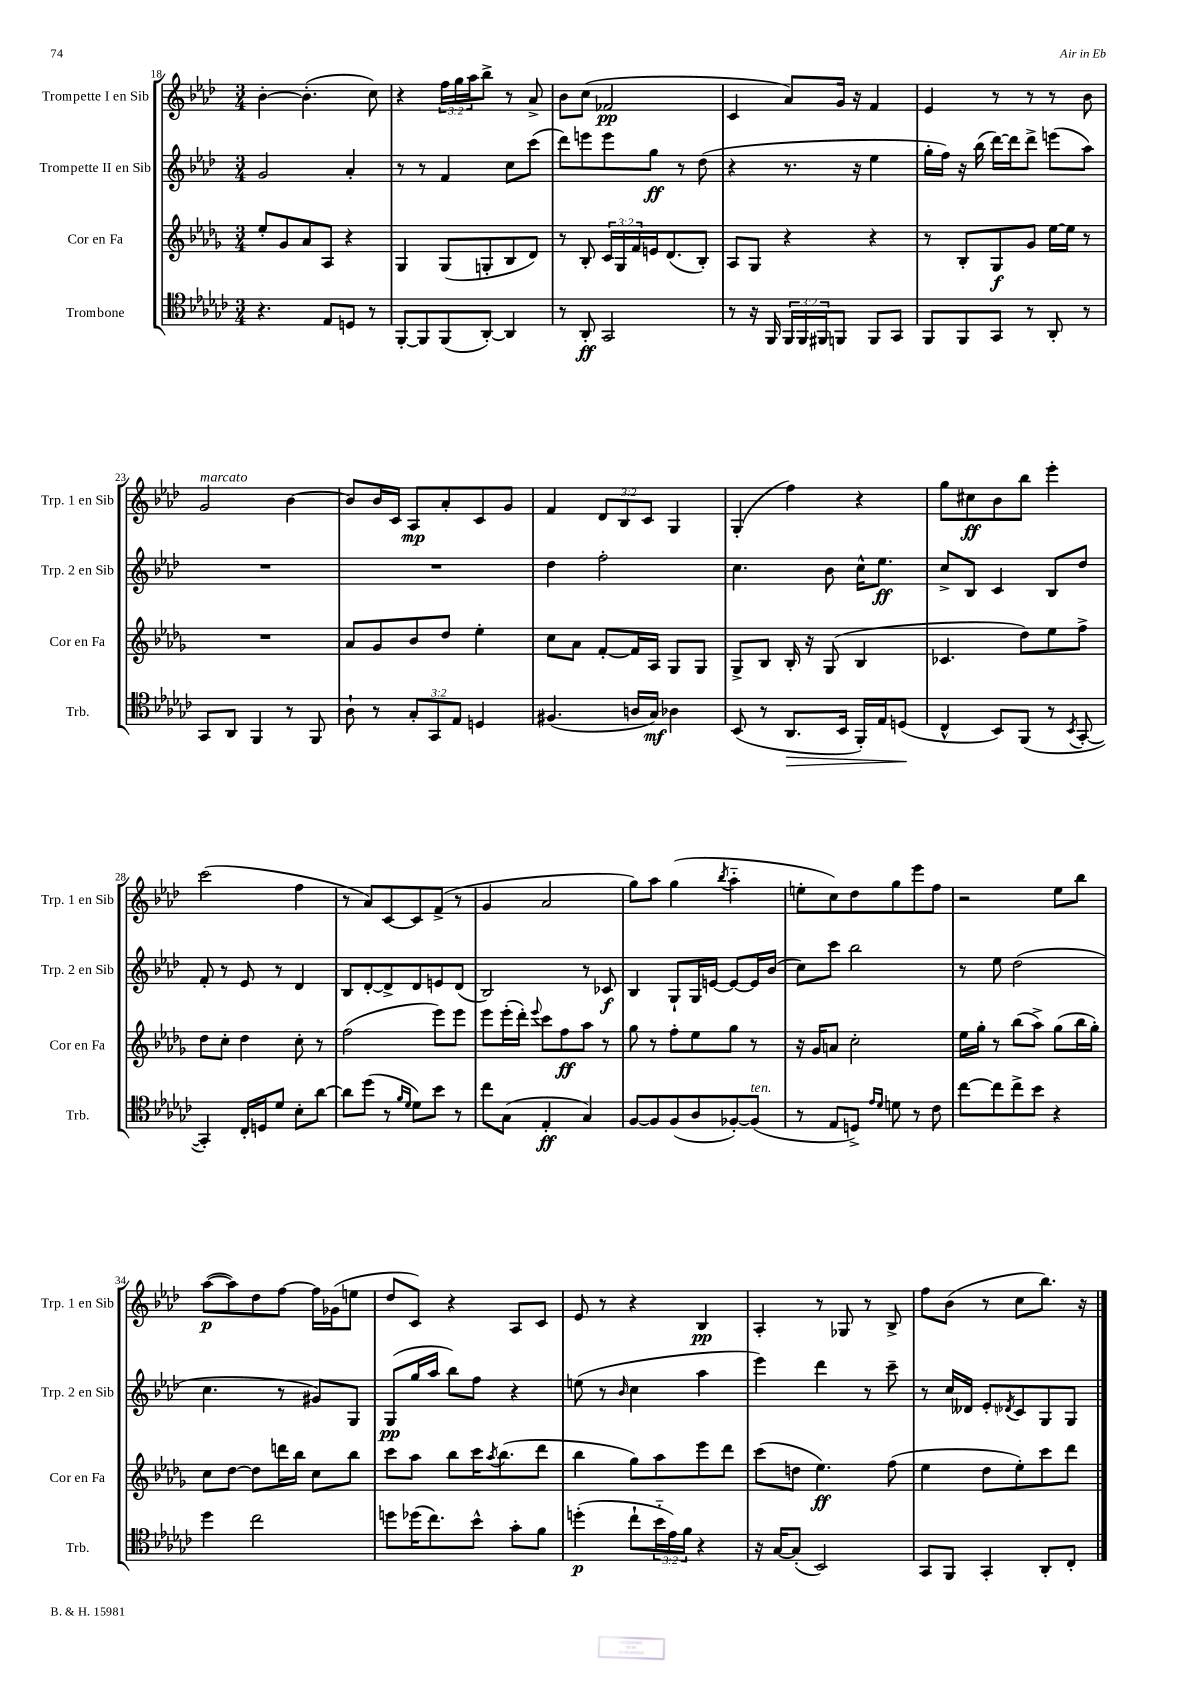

**kern	**kern	**kern	**kern
*staff4	*staff3	*staff2	*staff1
*clefC4	*clefG2	*clefG2	*clefG2
*k[b-e-a-d-g-c-]	*k[b-e-a-d-g-]	*k[b-e-a-d-]	*k[b-e-a-d-]
*M3/4	*M3/4	*M3/4	*M3/4
4.r	8ee-'	2g	[4b-'
.	8g-	.	.
.	8a-	.	(4.b-']
8E-	8A-	.	.
8D	4r	4a-'	.
8r	.	.	8cc)
=	=	=	=
[8FF'	4G-	8r	4r
8FF]	.	8r	.
(8FF	(8G-	4f	24ff
.	.	.	24gg
.	.	.	24aa-
[8AA-')	8G'	.	8bb-^
4AA-]	8B-	8cc	8r
.	8d-)	(8ccc	8a-^
=	=	=	=
8r	8r	8ddd-)	8b-
8AA-'	8B-'	8eee	(8cc
2GG-	24c	8eee	2f-
.	24G-	.	.
.	24f	.	.
.	16e	8gg	.
.	(8.d-	.	.
.	.	8r	.
.	8B-')	(8dd-	.
=	=	=	=
8r	8A-	4r	4c
16r	8G-	.	.
16FF	.	.	.
24FF	4r	8.r	8a-)
24FF	.	.	.
24FF#	.	.	.
8FF	.	.	16g
.	.	16r	16r
8FF	4r	4ee-	4f
8GG-	.	.	.
=	=	=	=
8FF	8r	16gg'	4e-
.	.	16ff)	.
8FF	8B-'	16r	.
.	.	(16bb-	.
8GG-	8G-	[16ddd-)	8r
.	.	16ddd-]	.
8r	8g-	8ddd-^	8r
8AA-'	[16ee-	(8eee	8r
.	16ee-]	.	.
8r	8r	8aa-)	8b-
=	=	=	=
8GG-	2.r	2.r	2g
8AA-	.	.	.
4FF	.	.	.
8r	.	.	[4b-
8FF	.	.	.
=	=	=	=
8A-`	8a-	2.r	8b-]
8r	8g-	.	16b-
.	.	.	16c
12G-'	8b-	.	8A-
12GG-	.	.	.
.	8dd-	.	8a-'
12E-	.	.	.
4D	4ee-'	.	8c
.	.	.	8g
=	=	=	=
(4.F#	8cc	4dd-	4f
.	8a-	.	.
.	[8f'	2ff'	12d-
.	.	.	12B-
16A	16f]	.	.
.	.	.	12c
16G-)	16A-	.	.
4A-	8G-	.	4G
.	8G-	.	.
=	=	=	=
(8BB-	8G-^	4.cc	(4G'
8r	8B-	.	.
8.AA-	16B-'	.	4ff)
.	16r	.	.
.	(8G-	8b-	.
16BB-	.	.	.
16FF')	4B-	16cc^^	4r
16E-	.	8.ee-	.
(8D	.	.	.
=	=	=	=
4C-^^	4.c-	8cc^	8gg
.	.	8B-	8cc#
8BB-)	.	4c	8b-
(8FF	8dd-)	.	8bb-
8r	8ee-	8B-	4eee-'
8qBB-	.	.	.
[8GG-'	8ff^	8dd-	.
=	=	=	=
4GG-'])	8dd-	8f'	(2ccc
.	8cc'	8r	.
16C-'	4dd-	8e-	.
16D	.	.	.
8d-	.	8r	.
8B-'	8cc'	4d-	4ff
[8a-	8r	.	.
=	=	=	=
8a-]	(2ff	8B-	8r
(8dd-	.	[8d-'	8a-)
8r	.	8d-^]	[8c
16qqf	.	.	.
16qqd-	.	.	.
8d-)	.	8d-	8c]
8b-	8eee-)	8e	(8f^
8r	8eee-	(8d-	8r
=	=	=	=
8cc-	8eee-	2B-)	4g
(8G-	(16eee-'	.	.
.	16ddd-')	.	.
.	8qqeee-	.	.
4E-'	8ccc	.	2a-
.	8ff	.	.
4G-)	8aa-	8r	.
.	8r	8c-	.
=	=	=	=
[8F	8gg-	4B-	8gg)
8F]	8r	.	8aa-
(8F	8ff'	8G`	(4gg
8A-	8ee-	16G	.
.	.	[16e	.
.	.	.	8qbb-
[8F-')	8gg-	8e_	4aa-'~
(8F-]	8r	16e]	.
.	.	(16b-	.
=	=	=	=
8r	16r	8cc)	8ee'
.	16g-	.	.
8E-	8a	8ccc	8cc)
8D^)	2cc'	2bb-	8dd-
16qqe-	.	.	.
16qqd-	.	.	.
8d	.	.	8gg
8r	.	.	8eee-
8c-	.	.	8ff
=	=	=	=
[8cc-	16ee-	8r	2r
.	16gg-'	.	.
8cc-]	8r	8ee-	.
8cc-^	(8bb-	(2dd-	.
8b-	8aa-^)	.	.
4r	(8gg-	.	8ee-
.	16bb-	.	8bb-
.	16gg-')	.	.
=	=	=	=
4dd-	8cc	4.cc	([8aa-
.	[8dd-	.	8aa-])
2cc-	8dd-]	.	8dd-
.	16ddd	8r	[8ff
.	16bb-	.	.
.	8cc	8g#)	16ff]
.	.	.	(16g-
.	8bb-	8G	8ee
=	=	=	=
8dd	8ccc	(8G	8dd-
(16dd-	8aa-	16gg	8c)
8.cc-)	.	16aa-	.
.	8bb-	8bb-)	4r
8b-^^	16ccc	8ff	.
.	8qaa-	.	.
.	(8.bb-	.	.
8g-'	.	4r	8A-
8f	8ddd-	.	8c
=	=	=	=
(4dd'	4bb-	(8ee	8e-
.	.	8r	8r
.	.	16qqb-	.
8cc-`	8gg-)	4cc	4r
24b-'~	8aa-	.	.
24e-)	.	.	.
24f	.	.	.
4r	8eee-	4aa-	4B-
.	8ddd-	.	.
=	=	=	=
16r	(8ccc	4eee-)	4A-'
[16G-	.	.	.
(8G-']	8dd	.	.
2BB-)	4.ee-)	4ddd-	8r
.	.	.	8G-
.	.	8r	8r
.	(8ff	8ccc~	8B-^
=	=	=	=
8GG-	4ee-	8r	8ff
8FF	.	16cc	(8b-
.	.	16d--	.
4GG-'	8dd-	8e-'	8r
.	.	8qd-	.
.	8ee-')	8c	8cc
8AA-'	8ccc	8G	8.bb-)
8C-'	8ddd-	8G	.
.	.	.	16r
==	==	==	==
*-	*-	*-	*-
